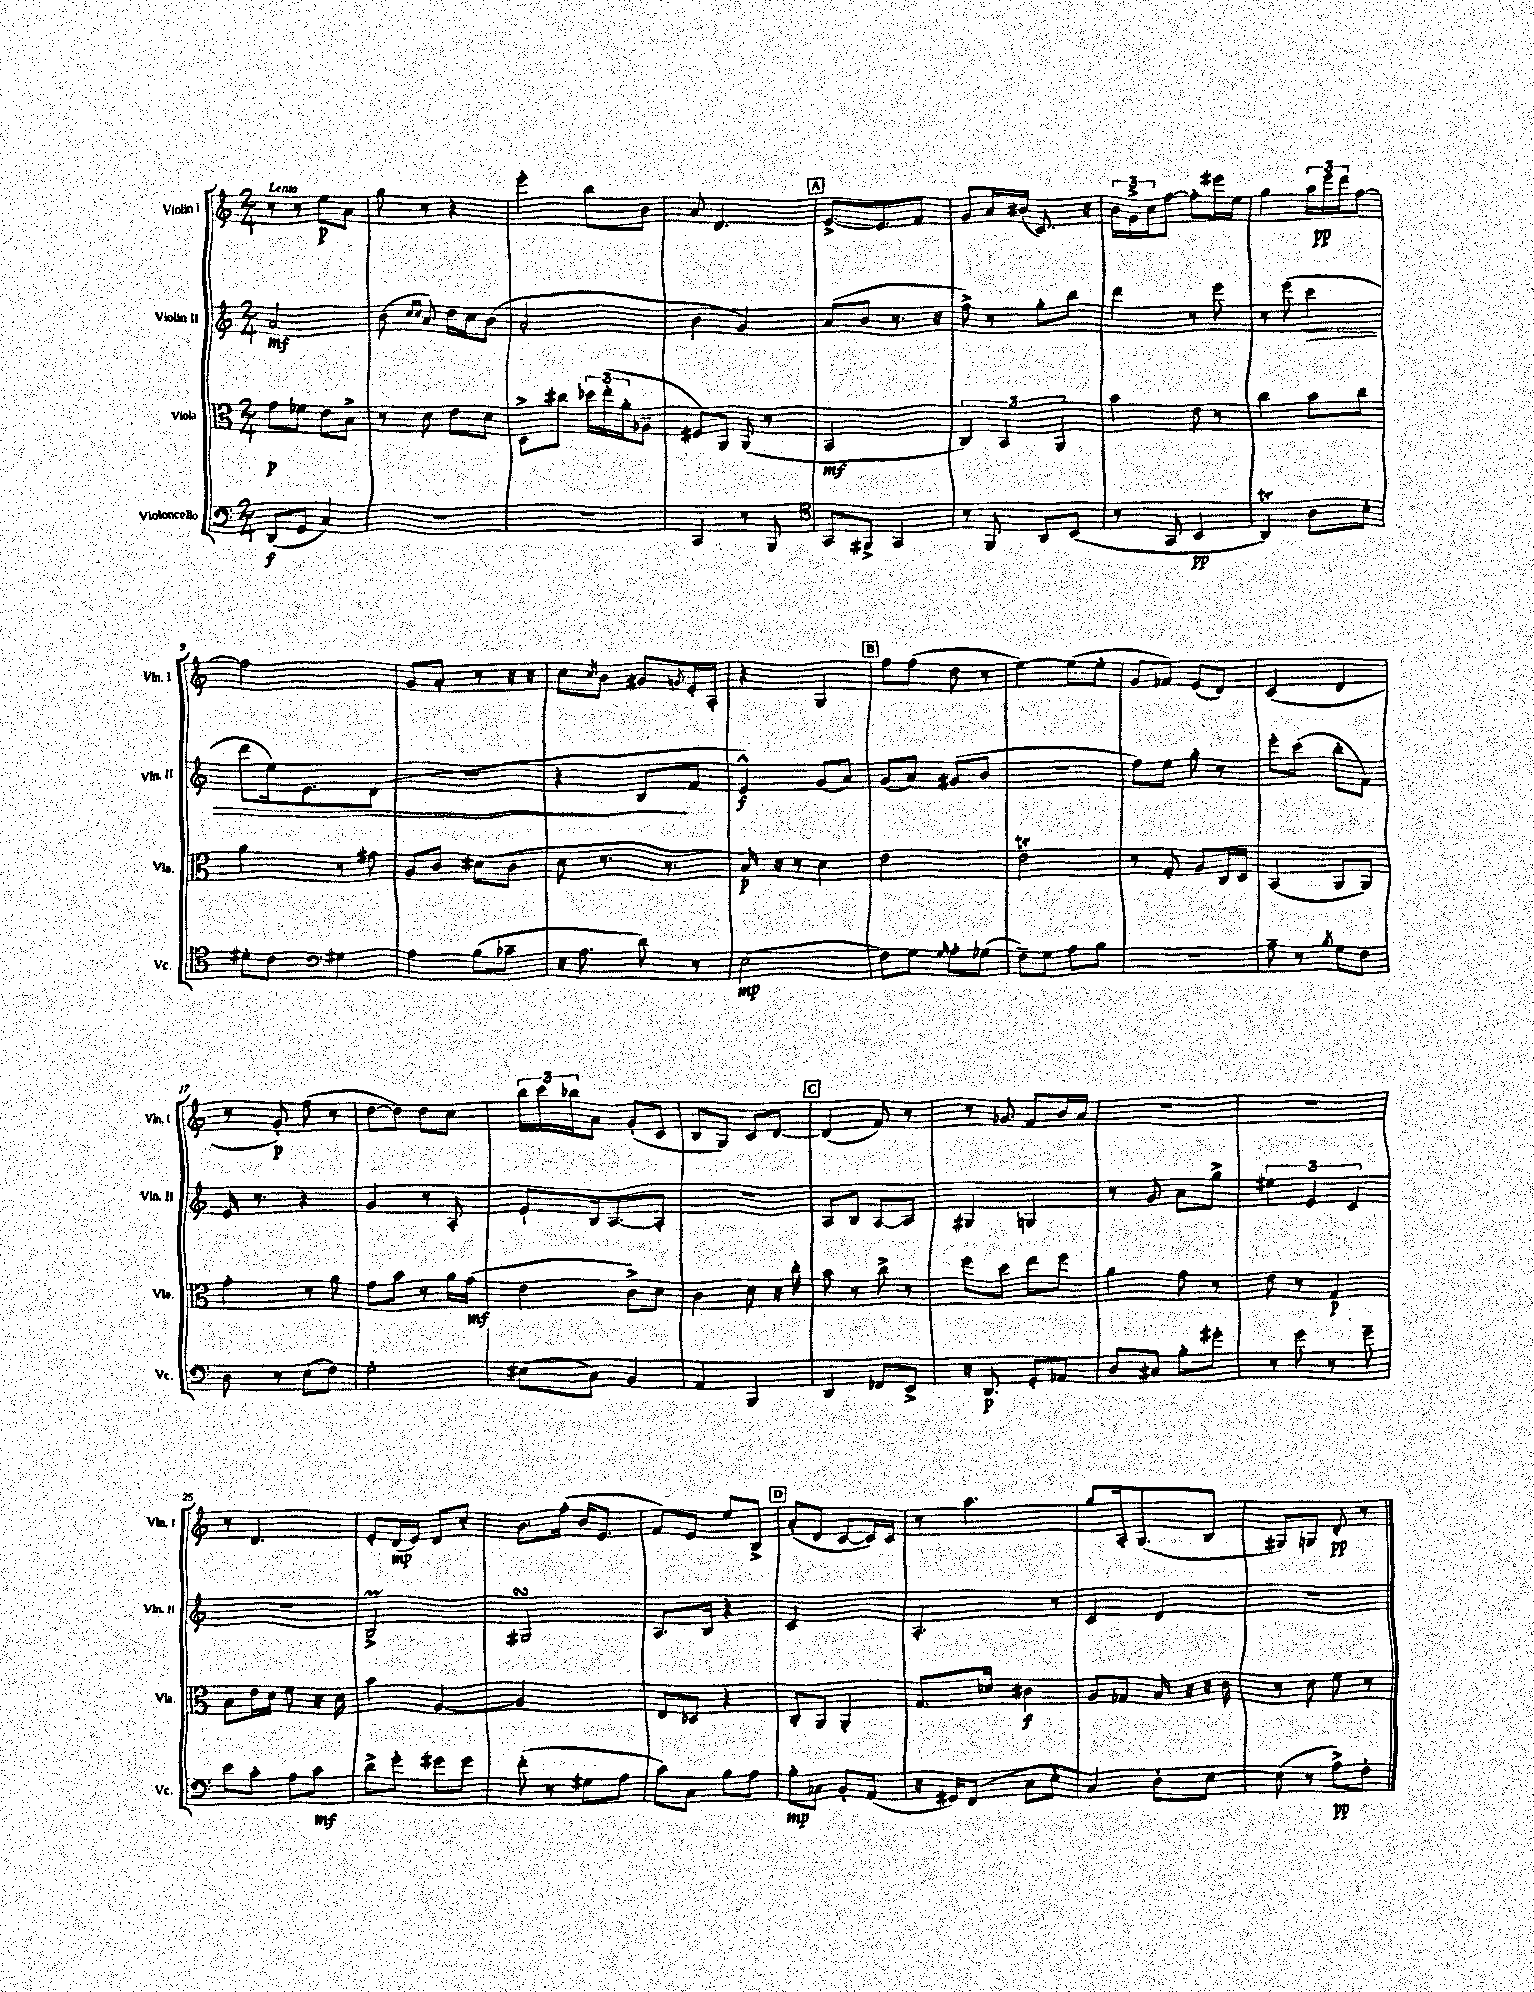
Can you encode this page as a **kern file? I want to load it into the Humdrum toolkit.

**kern	**kern	**kern	**kern
*staff4	*staff3	*staff2	*staff1
*clefF4	*clefC3	*clefG2	*clefG2
*k[]	*k[]	*k[]	*k[]
*M2/4	*M2/4	*M2/4	*M2/4
(8DD	8g	2a	8r
8GG	8f-	.	8r
4C)	8e	.	8ee
.	8B^	.	8a
=	=	=	=
2r	8r	(8b	8gg
.	.	16qqcc	.
.	.	16qqcc	.
.	8d	8a)	8r
.	8e	16dd	4r
.	.	16cc	.
.	8d	(8b	.
=	=	=	=
2r	8D^	2a'	4eee'
.	8cc#	.	.
.	24dd-	.	8bb
.	(24ee'	.	.
.	24a'	.	.
.	8A-~	.	8b
=	=	=	=
4CC	8F#)	4b	8a
.	8AA	.	4.d
8r	(8AA	4g)	.
8BBB	8r	.	.
=	=	=	=
*clefC4	*	*	*
8GG	2BB	(8a	[8.e^
8FF#^	.	8b	.
.	.	.	8.e]
4GG	.	8.r	.
.	.	.	8f
.	.	16r	.
=	=	=	=
8r	6C)	8ff^)	8g
8FF	.	8r	16a
.	6BB	.	.
.	.	.	(16b#
8AA	.	8gg'	8.c)
.	6AA	.	.
(8BB	.	8bb	.
.	.	.	16r
=	=	=	=
8r	4b	4ddd	24b
.	.	.	24g^
.	.	.	24cc
8GG	.	.	[8ff
4BB	8e	8r	8ff']
.	8r	8eee	16eee#
.	.	.	16ee
=	=	=	=
4AA)	4cc	8r	4gg
.	.	(8eee	.
8A	8b	4ccc	24aa
.	.	.	24eee
.	.	.	24ddd
8B'	8cc	.	[8ff
=	=	=	=
8d#'	4a	8ddd	2ff]
8c	.	16ee)	.
.	.	8.e	.
*clefF4	*	*	*
4G#	8r	.	.
.	8g#	(8d	.
=	=	=	=
4A	8A	2r	8g
.	8c	.	8a'
(8B	(8d#	.	8r
8c-~	8c	.	16r
.	.	.	16r
=	=	=	=
16r	8d	4r	8cc
8.A	.	.	.
.	.	.	8qcc
.	8.r	.	8b
8d)	.	8B	8g#
.	8.r	.	.
.	.	.	8qg
8r	.	8f	16e'
.	.	.	16A'
=	=	=	=
(2E	16B)	4e^^)	4r
.	16r	.	.
.	8r	.	.
.	4d	(8g	4G
.	.	8a)	.
=	=	=	=
8F)	2e	(8g	8ff
8G	.	8a)	(8ff
16qqG	.	.	.
8A'	.	(8g#	8dd
(8G-	.	8b	8r
=	=	=	=
8F~)	2e	2r	[4ee)
8G	.	.	.
8A	.	.	(8ee]
8B	.	.	8ee'
=	=	=	=
2r	8r	8ff)	8g
.	8G'	8ee	8f-)
.	8A	8gg'	(8e
.	16C	8r	8d)
.	16D	.	.
=	=	=	=
8A~	(4BB	8eee'	(4c
8r	.	(8ccc	.
8qB	.	.	.
8G	8AA	8bb'	4d
8F	8AA)	8f)	.
=	=	=	=
8D	4g'	16e	8r
.	.	8.r	.
8r	.	.	8g')
(8E	8r	4r	(8ff
8F)	8a	.	8r
=	=	=	=
2G'	8g	4g	[8dd
.	8b	.	8dd])
.	8r	8r	8dd
.	16a	8A'	8cc
.	(16g	.	.
=	=	=	=
(8E#	4e	8e`	24bb
.	.	.	24ccc
.	.	.	24bb-
8C)	.	16B	8a
.	.	[8.A	.
4BB	8c^)	.	(8g'
.	8d	8A']	8c
=	=	=	=
4AA	4c	2r	8B
.	.	.	8G)
4BBB	8d	.	8c
.	16r	.	[8d
.	16cc'	.	.
=	=	=	=
4DD	8b	8A	(4d]
.	8r	8B	.
8FF-	8cc^	[8A	8f)
8EE^	8r	8A]	8r
=	=	=	=
16r	8ff	4G#	8r
8.DD	.	.	.
.	8dd	.	8g-
8GG'	8ee	4G	8f
8AA-	8ff	.	16b
.	.	.	16a
=	=	=	=
8D	4a	8r	2r
8C#	.	8g	.
8B'	8g	8a	.
8g#'	8r	8gg^	.
=	=	=	=
8r	8e	6ee#	2r
8g	8r	.	.
.	.	6e	.
8r	4G	.	.
.	.	6c	.
8g~	.	.	.
=	=	=	=
8e	8B	2r	8r
8c'	16e	.	4.d
.	16d	.	.
8A	8f	.	.
8c	16r	.	.
.	16d	.	.
=	=	=	=
8d^	4b	2B^	8e'
8g'	.	.	(16d
.	.	.	16e)
8g#	[4A	.	8d
8g#	.	.	8cc'
=	=	=	=
(8f'	2A]	2G#	8.b
8r	.	.	.
.	.	.	(16ff'
8G#	.	.	16b
.	.	.	8.e
8A	.	.	.
=	=	=	=
8c)	8E	8.A	8f)
8C	8D-	.	8e
.	.	16B	.
8B	4r	4r	8ee
8A	.	.	8B^
=	=	=	=
8B'	8C'	2c	(8a'
8C-	8AA	.	8d
8BB'	4AA'	.	[8c
(8AA	.	.	16c])
.	.	.	16c
=	=	=	=
16r	8.G	4.A'	8r
16GG#)	.	.	.
(8FF	.	.	4.aa
.	16d-	.	.
8C	4c#	.	.
8E'	.	8r	.
=	=	=	=
4C)	8A	4c	8gg
.	8G-	.	16A'
.	.	.	(8.G
8D'	16B	4d	.
.	16r	.	.
[8E	16r	.	8B
.	16c	.	.
=	=	=	=
(8E]	8r	2r	8G#)
8r	8d	.	8G
8A^)	8f	.	8d'
8F'	8r	.	8r
==	==	==	==
*-	*-	*-	*-
